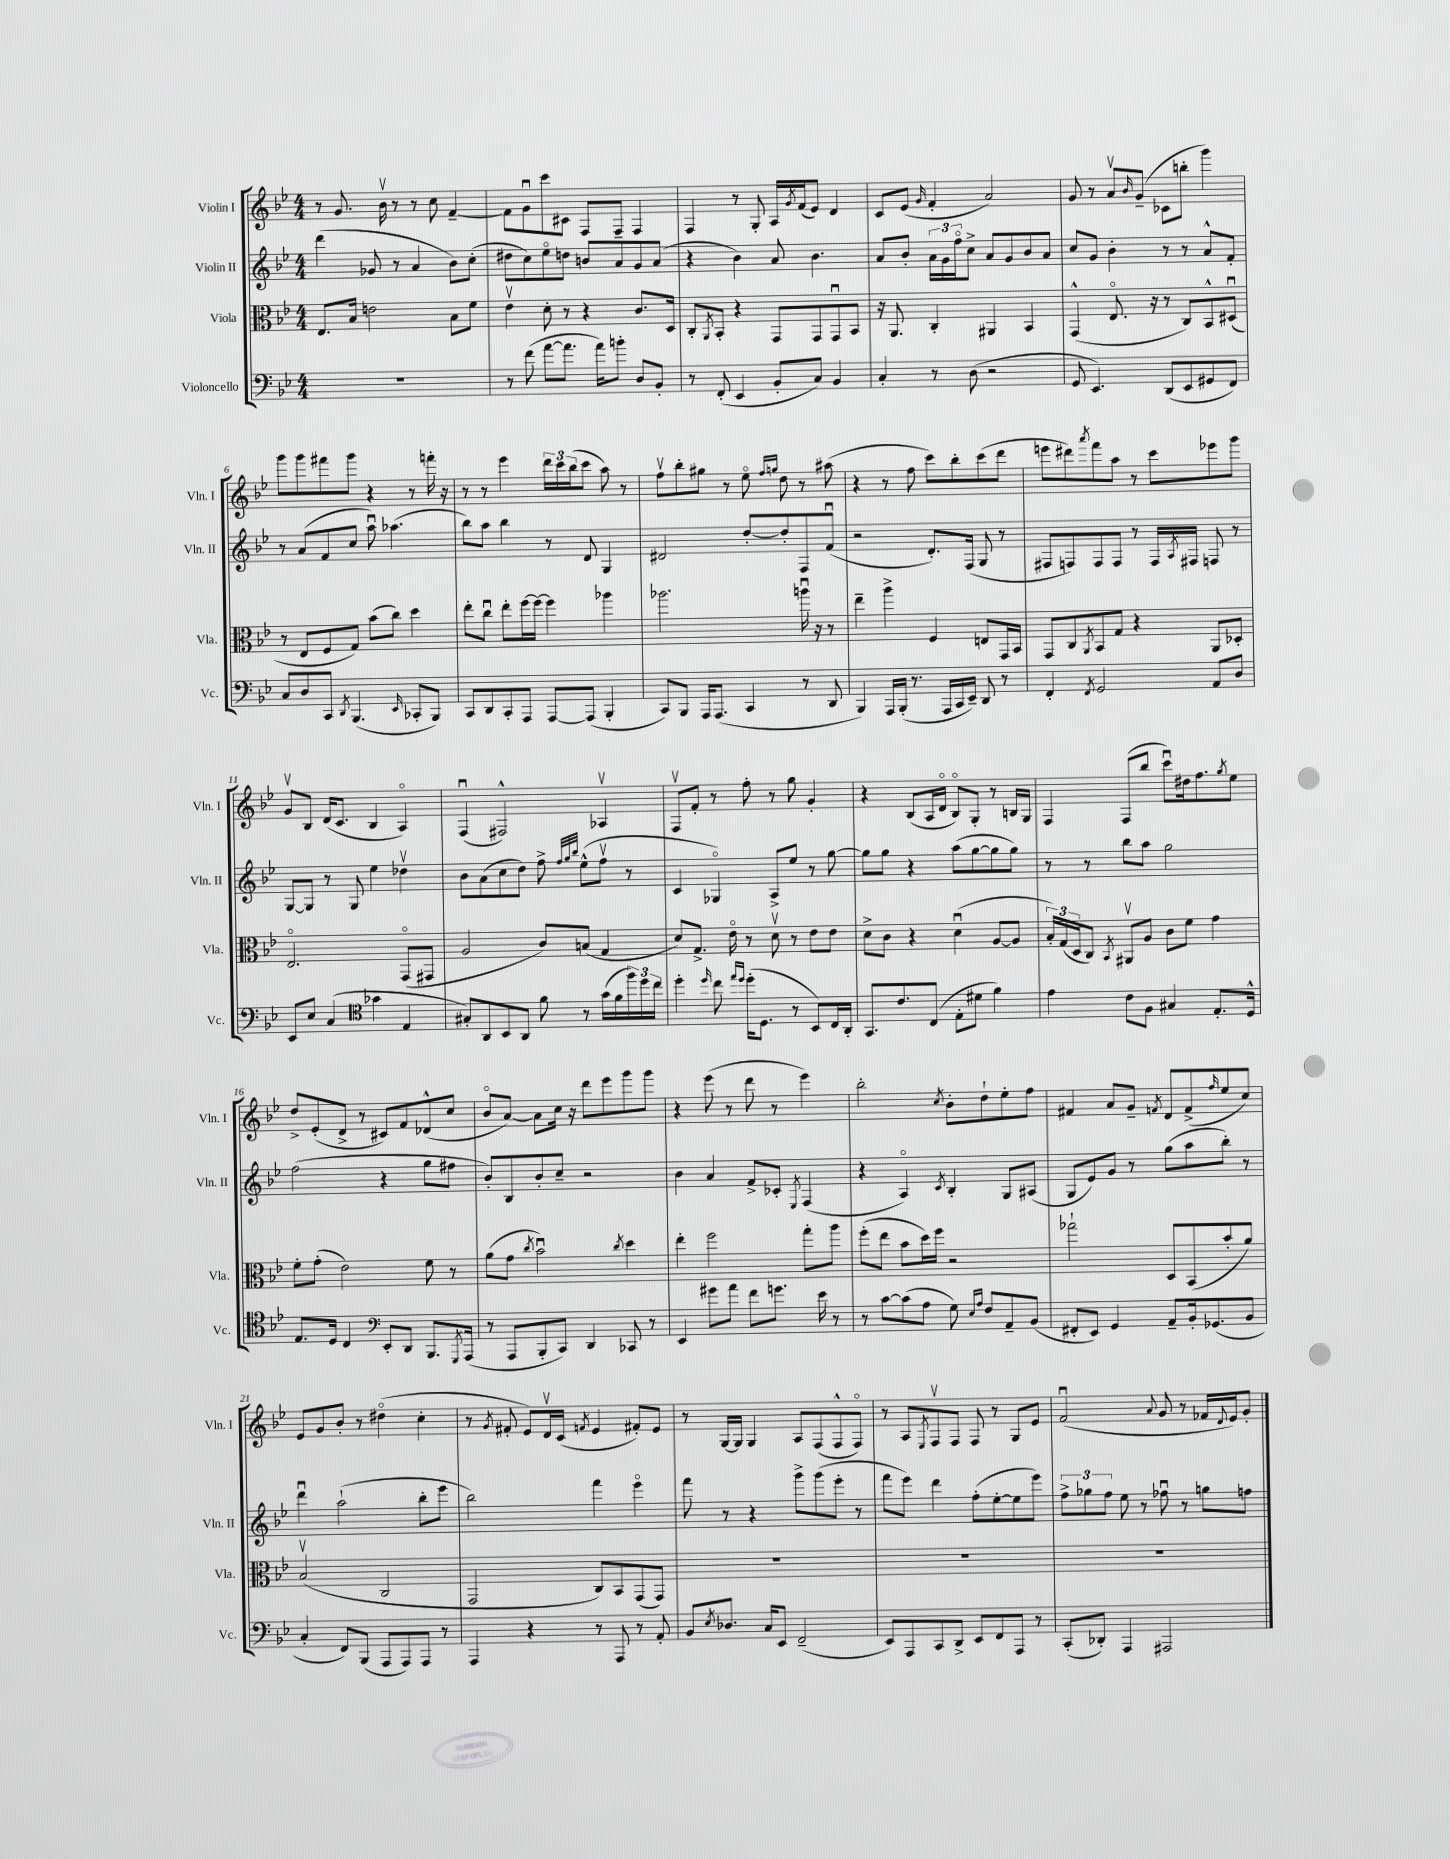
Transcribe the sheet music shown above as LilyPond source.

<<
\new StaffGroup <<
\new Staff = "s0" \with { instrumentName = "Violin I" shortInstrumentName = "Vln. I" } {
    \clef treble \key bes \major \numericTimeSignature \time 4/4
    r8 g'8. bes'16\upbow r8 r8 c''8 f'4~-- |
    f'8 g'8\downbow c'''8 cis'8 f8 f8-- f4 |
    f4 r8 g8-. a16 \acciaccatura { g'8 } f'16( ees'8) d'4 |
    c'8 ees'8( \grace { g'16 } f'4-. a'2) |
    g'8 r8 a'8\upbow \grace { bes'16 } g'8--( ces'8 b''8-. g'''4) |
    g'''8 g'''8 fis'''8 g'''8 r4 r8 f'''16-. r16 |
    r8 r8 ees'''4 \tuplet 3/2 { d'''16 c'''16 bes''16( } c'''8 a''8) r8 |
    f''8\upbow bes''8-. gis''8 r8 ees''8\flageolet \grace { f''16 g''16 } d''8 r8 ais''8( |
    r4 r8 f''8 c'''8) bes''8-. c'''8( d'''8 |
    e'''8 dis'''8) \acciaccatura { a'''8 } f'''8 a''8 r8 c'''8 ees'''8 g'''8 |
    g'8\upbow bes8 d'16( c'8. bes4 a4\flageolet) |
    f4\downbow( fis2-^) aes4\upbow |
    f8\upbow f'8-. r8 f''8-. r8 g''8 g'4-. |
    r4 bes8( a16 d'16\flageolet bes8\flageolet) g8-. r8 b16 g16 |
    f4 f8( bes''8 c'''8\downbow) dis''16 f''8. \acciaccatura { g''8 } ees''8 |
    d''8-> ees'8-.( d'8-> r8 cis'8) f'8 des'8-^( c''8 |
    bes'8\flageolet a'8~) a'8 c''16 r16 d'''8 ees'''8 g'''8 g'''8 |
    r4 ees'''8( r8 d'''8 r8 ees'''4) |
    bes''2-. \acciaccatura { c''8 } bes'8-. d''8-! ees''8-. f''8 |
    fis'4 a'8 g'8-- \acciaccatura { f'8 } d'8 f'8->( \grace { f''16 } ees''8 c''8) |
    ees'8 g'8 bes'8-. r8 dis''4\flageolet( c''4-. |
    r8 \acciaccatura { g'8 } fis'8-. ees'8) d'16\upbow c'16( \acciaccatura { f'8 } ees'4 fis'8-.) ees'8 |
    r8 g16~ g16 g4 a8 f8( f8-^ f8\flageolet) |
    r8 a8 \acciaccatura { ees8 } f8\upbow f8 f8 r8 g8 ees'8 |
    f'2\downbow( \appoggiatura { a'8 } g'8 r8 fes'16 \appoggiatura { d'8 } ees'16) g'8-. \bar "|." |
}
\new Staff = "s1" \with { instrumentName = "Violin II" shortInstrumentName = "Vln. II" } {
    \clef treble \key bes \major \numericTimeSignature \time 4/4
    d'''4( ges'8 r8 a'4 bes'8) c''8-.( |
    dis''8 c''8) ees''8\flageolet d''8 b'8 a'8 g'8 a'8( |
    r4 bes'4) a'8 bes'4. |
    a'8 bes'8-. \tuplet 3/2 { a'16 g'16 f''16\flageolet } c''8-> a'8 g'8 bes'8 a'8 |
    c''8 g'8 bes'4-. r8 r8 a'8-^ f'8-. |
    r8 a'8( f'8 c''8 a''8\downbow) aes''4.( |
    bes''8) a''8 bes''4 r8 d'8 g4 |
    dis'2 d''8~-. d''8-. f8 f'8\downbow( |
    r2 d'8.-.) f16( g8 r8 |
    fis8 f8) f8 f8 r8 f16 \acciaccatura { a8 } fis16 f8 r8 |
    g8~ g8 r8 g8 ees''4 des''4\upbow |
    bes'8 a'8( c''8 d''8) f''8-> \grace { f''32 g''32 bes''32 } ees''8-^( f''8\upbow r8 |
    c'4 ges4\flageolet) a8-> ees''8 r8 g''8~ |
    g''8 g''8 r4 a''8( g''8~ g''8 g''8) |
    r8 r8 bes''8 a''8 g''2 |
    f''2( r4 g''8 fis''8 |
    bes'8-.) bes8 bes'8-. c''8-- r2 |
    bes'4 a'4 f'8-> ces'8-. \acciaccatura { ees8 } f4( |
    r4 a4\flageolet) \acciaccatura { c'8 } bes4-. g8 ais8( |
    g8 ees'8) g'8 r8 g''8( a''8 bes''8-.) r8 |
    d'''4\downbow a''2-!( bes''8-. ees'''8 |
    bes''2) f'''4 ees'''4\flageolet |
    f'''8 r8 r4 g'''8-> g'''8( ees'''8-. r8 |
    f'''8 ees'''8) d'''4 f''8-.( ees''8~-. ees''8 ees'''8) |
    \tuplet 3/2 { f''8-> ges''8 f''8 } ees''8 r8 fes''8\downbow r8 g''8 f''8 \bar "|." |
}
\new Staff = "s2" \with { instrumentName = "Viola" shortInstrumentName = "Vla." } {
    \clef alto \key bes \major \numericTimeSignature \time 4/4
    ees8. bes16 e'2 bes8 f'8 |
    ees'4\upbow d'8-. r8 r4 c'8. d16 |
    c8-. \acciaccatura { a,8 } bes,8-. r4 g,8 g,8 g,8\downbow bes,8 |
    r16 a,8. c4-. ais,4 bes,4 |
    g,4-^( ees8.\flageolet r16 r8 c8) bes,8-^ dis8\downbow( |
    r8 ees8 f8 g8) bes'8( c''8) d''4 |
    ees''8-. c''8\downbow ees''8-. f''16~ f''16~ f''4 aes''4 |
    aes''2. a''16\downbow r16 r8 |
    ees''4-- a''4-> f4 e8 g,16 bes,16 |
    g,8 c8 \acciaccatura { a,8 } bes,8 g8 r4 a,8 des8-. |
    ees2.\flageolet g,8\flageolet( gis,8 |
    a2 c'8) b8( g4 |
    d'8) g8.-> ees'16\flageolet r8 d'8\upbow r8 ees'8 ees'8 |
    d'8-> c'8 r4 d'4\downbow( a8~ a8 |
    \tuplet 3/2 { bes16-.) g16( d16 } c8) \acciaccatura { bes,8 } ais,8\upbow a8 c'8 f'8 g'4 |
    f'8-. g'8-.( ees'2) f'8 r8 |
    a'8( g'8 \acciaccatura { c''8 } bes'2\downbow) \acciaccatura { c''8 } d''4 |
    ees''4-. f''2 g''8-. a''8 |
    f''8-.( ees''8 bes'8 d''16) f''16 r2 |
    ges''2-! d8 bes,8( bes'8-. a'8) |
    bes2\upbow( c2 |
    g,2 c8) bes,8 g,8( g,8) |
    R1 |
    R1 |
    R1 \bar "|." |
}
\new Staff = "s3" \with { instrumentName = "Violoncello" shortInstrumentName = "Vc." } {
    \clef bass \key bes \major \numericTimeSignature \time 4/4
    R1 |
    r8 f'8( a'8~ a'8. a'16) b'8-. d8 bes,8-. |
    r8 f,8-.( ees,4 bes,8-. c8) bes,4 |
    c4-. r8 d8( r2 |
    g,8 ees,4.) d,8( ees,8 gis,8 f,8) |
    c8 d8 c,8 \acciaccatura { d,8 } bes,,4.( \grace { ees,16 } ces,8-. bes,,8) |
    c,8 d,8 c,8-. a,,8 a,,8~ a,,8( bes,,4-. |
    c,8) bes,,8 a,,16 a,,8.( c,4 r8 d,8 |
    bes,,4) a,,16 bes,,16-.( r8. a,,16 c,16 ees,16--) d,8 r8 |
    f,4-. \acciaccatura { f,8 } g,2 a,8 d8 |
    ees,8 ees8 c4( \clef tenor ges'4 ees4 |
    gis8-.) a,8 bes,8 a,8 f'8 r8 g'16( f'16 \tuplet 3/2 { f''16) d''16 c''16 } |
    d''4-. \grace { d''16 } c''8 \grace { ees''16 d''16 } d''16-.( d8. r8 bes,8) c16 a,16-. |
    g,8. c'8. c8( ees8-. dis'8 f'4) |
    ees'4 c'8 f8 gis4 ees8.-. d16-^ |
    ees8. d16 c4 \clef bass ees,8-. d,8 bes,,8. \acciaccatura { g,,8 } a,,16( |
    r8 a,,8 bes,,8-. c,8) d,4 ces,8 r8 |
    ees,4 gis'8 a'8 f'8 g'8. ees'16 r8 |
    r8 c'8~ c'8( a8 g8) \grace { ees16 a16 } f8 a,8-- bes,8( |
    fis,8-. ees,8) g,4 a,8-- bes,16-. ges,8.( bes,8 |
    c4-. f,8) bes,,8( a,,8 a,,8) a,,8 r8 |
    a,,4 r4 r8 a,,8 r8 a,8-. |
    bes,8 \acciaccatura { ees8 } des8. c16 ees,8 f,2--( |
    ees,8) a,,8 c,8 d,8-> ees,8 f,8 a,,8 r8 |
    c,8-.( des,8-.) a,,4 ais,,2 \bar "|." |
}
>>
>>
